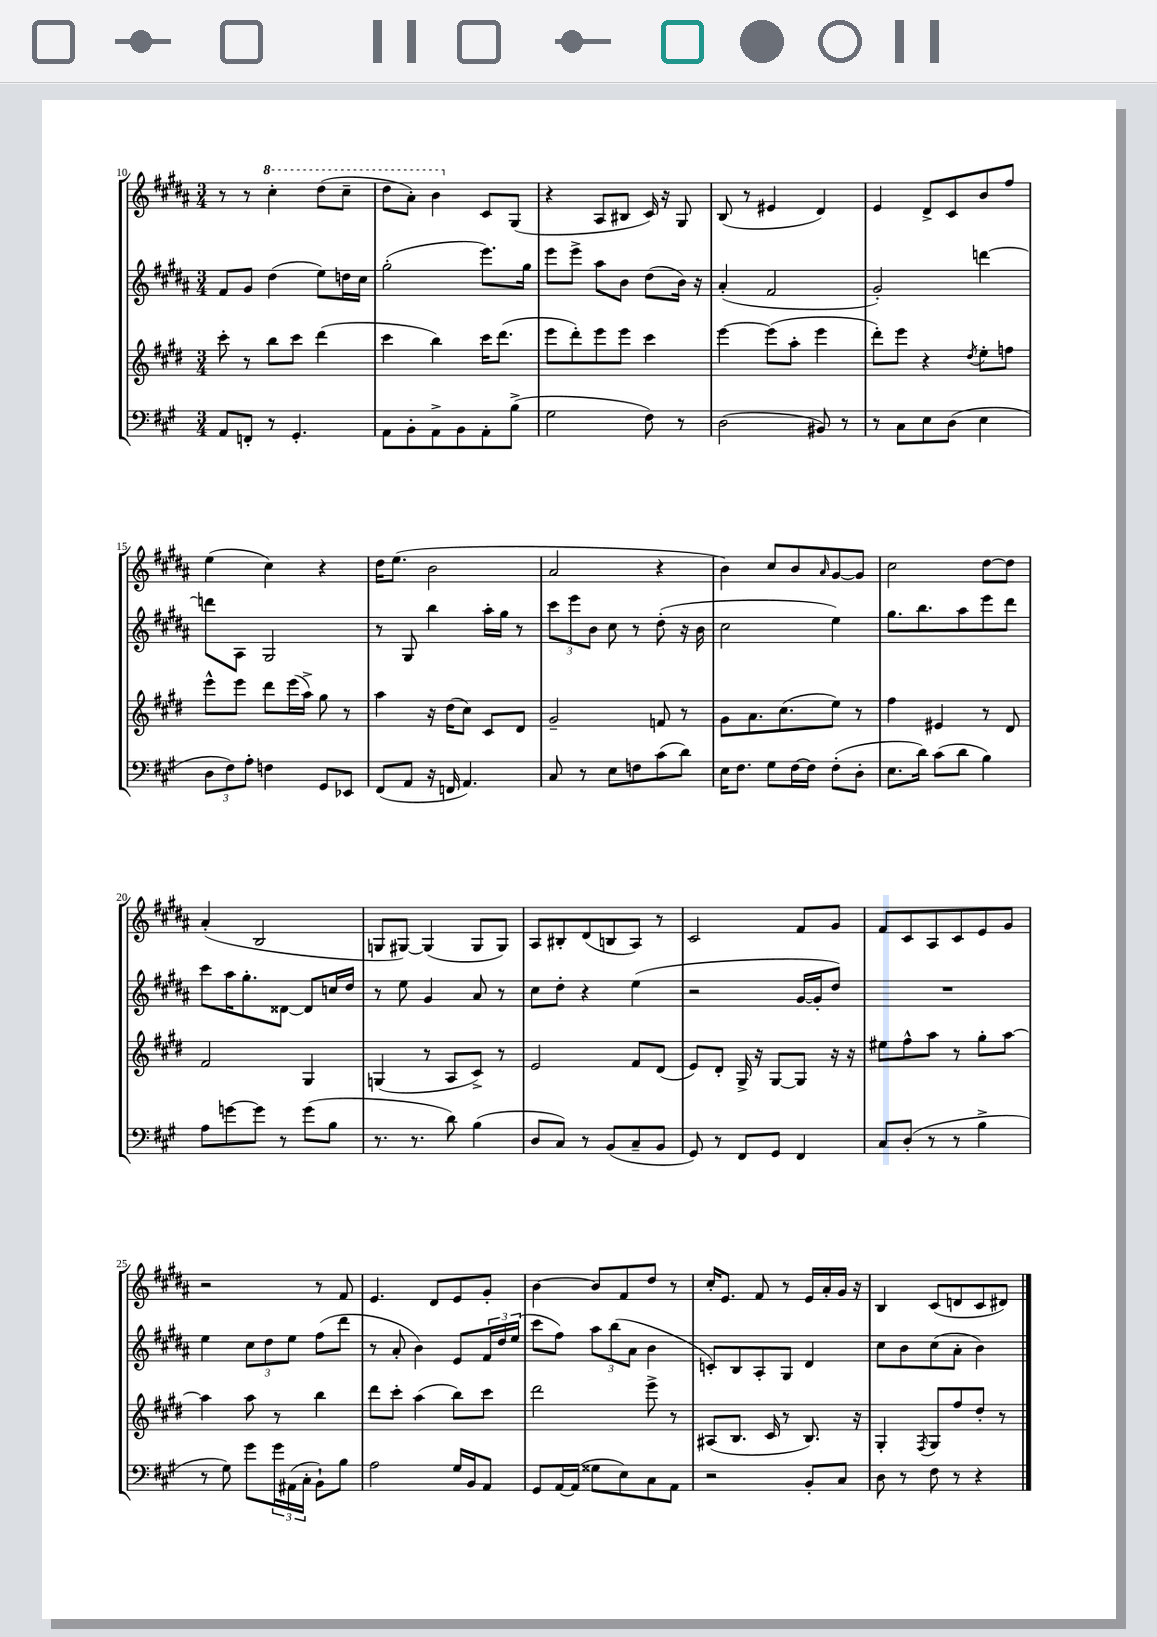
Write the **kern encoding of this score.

**kern	**kern	**kern	**kern
*staff4	*staff3	*staff2	*staff1
*clefF4	*clefG2	*clefG2	*clefG2
*k[f#c#g#]	*k[f#c#g#d#]	*k[f#c#g#d#a#]	*k[f#c#g#d#a#]
*M3/4	*M3/4	*M3/4	*M3/4
8AA/L	8ccc#'\	8f#/L	8r
8FF'/J	8r	8g#/J	8r
8r	8bb\L	(4dd#\	4ccc#'\
4.GG#'/	8ccc#\J	.	.
.	(4ddd#\	8ee\L)	(8ddd#\L
.	.	16dd\L	8ccc#~\J
.	.	16cc#\JJ	.
=	=	=	=
8AA\L	4ccc#\	(2gg#'\	8ddd#\L
8BB'\	.	.	8aa#'\J)
8AA^\	4bb\)	.	4bb\
8BB\	.	.	.
8AA'\	16ccc#\LK	8.eee\L)	8c#/L
.	(8.ddd#\J	.	.
(8B^\J	.	.	(8G#/J
.	.	16gg#\Jk	.
=	=	=	=
2G#\	8eee\L	8eee\L	4r
.	8ddd#'\)	8eee^\J	.
.	8eee\	8aa#\L	8A#/L
.	8eee\J	8b\J	8B#/J
8F#\)	4ccc#\	(8dd#\L	16c#/)
.	.	.	16r
8r	.	16b\Jk)	8G#/
.	.	16r	.
=	=	=	=
(2D\	[4eee\	(4a#'/	(8B/
.	.	.	8r
.	(8eee\]L	2f#/	4e#/
.	8aa'\J	.	.
8BB#/)	4eee\	.	4d#/)
8r	.	.	.
=	=	=	=
8r	8ddd#'\L)	2g#'/)	4e/
8C#\L	8eee\J	.	.
8E\	4r	.	8d#^/L
(8D\J	.	.	8c#/
.	8qdd#/	.	.
4E\	8ee'\L	[4ddd\	8b/
.	8ff\J	.	8ff#/J
=	=	=	=
12D\L	8eee^^\L	8ddd\]L	(4ee\
12F#\)	.	.	.
.	8eee\J	8A#\J	.
12A'\J	.	.	.
4F\	8ddd#\L	2G#/	4cc#\)
.	(16eee\L	.	.
.	16aa^\JJ)	.	.
8GG#/L	8gg#\	.	4r
8EE-/J	8r	.	.
=	=	=	=
(8FF#/L	4aa\	8r	16dd#\LK
.	.	.	(8.ee\J
8AA/J	.	8G#/	.
16r	16r	4bb\	2b\
16FF/	(16dd#\LK	.	.
4.AA/)	8cc#\J)	.	.
.	8c#/L	16aa#'\LL	.
.	.	16gg#\JJ	.
.	8d#/J	8r	.
=	=	=	=
8C#/	2g#~/	12ccc#\L	2a#/
.	.	12eee\	.
8r	.	.	.
.	.	12b\J	.
8E\L	.	8cc#\	.
8F\	.	8r	.
(8c#\	8f/	(8dd#'\	4r
8d\J)	8r	16r	.
.	.	16b\	.
=	=	=	=
16E\LK	8g#\L	2cc#\	4b\)
8.F#\J	.	.	.
.	8.a\	.	.
8G#\L	.	.	8cc#/L
.	(8.cc#\	.	.
[16F#\L	.	.	8b/
16F#\]JJ	.	.	.
.	.	.	16qqa#/
(8F#'\L	8ee\J)	4ee\)	[8g#/
8D'\J	8r	.	8g#/]J
=	=	=	=
8.E\L	4ff#\	8.gg#\L	2cc#\
16d\Jk)	.	8.bb\	.
(8c#\L	4e#/	.	.
8d\J	.	8aa#\	.
4B\)	8r	8eee\	[8dd#\L
.	8d#/	8ddd#\J	8dd#\]J
=	=	=	=
8A\L	2f#/	8ccc#\L	(4a#'/
[8g\	.	16aa#\K	.
.	.	8.gg#'\	.
8g\]J	.	.	2B/
8r	.	[8d##\J	.
(8g\L	4G#/	8d##/]L	.
8B\J	.	16cc/L	.
.	.	16dd#/JJ	.
=	=	=	=
8.r	(4G/	8r	8G/L
.	.	8ee\	[8G#/J)
8.r	.	.	.
.	8r	4g#/	(4G#/]
8d\)	8A/L	.	.
(4B\	8c#^/J)	8a#/	8G#/L
.	8r	8r	8G#/J)
=	=	=	=
8D/L	2e/	8cc#\L	8A#/L
8C#/J)	.	8dd#'\J	8B#'/
8r	.	4r	(8d#/
(8BB/L	.	.	8B/
8C#~/	8f#/L	(4ee\	8A#/J)
8BB/J	(8d#/J	.	8r
=	=	=	=
8GG#/)	8e/L)	2r	2c#/
8r	8d#'/J	.	.
8FF#/L	16G#^/	.	.
.	16r	.	.
8GG#/J	[8G#/L	.	.
4FF#/	8G#/]J	[16g#/LL	8f#/L
.	.	16g#'/]J	.
.	16r	8dd#/J)	8g#/J
.	16r	.	.
=	=	=	=
8C#/L	8ee#\L	2.r	8f#/L
(8D'/J	8ff#^^\	.	8c#/
8r	8aa\J	.	8A#/
8r	8r	.	8c#/
4B^\	8gg#'\L	.	8e/
.	[8aa\J	.	8g#/J
=	=	=	=
8r	4aa\]	4ee\	2r
8G#\)	.	.	.
8g#\L	8aa\	12cc#\L	.
.	.	12dd#\	.
24g#\L	8r	.	.
(24AA#\	.	12ee\J	.
24C#'\JJ	.	.	.
8BB`\L)	4bb\	(8ff#\L	8r
8B\J	.	8ddd#\J	8f#/
=	=	=	=
2A\	8ddd#\L	8r	4.e/
.	8ccc#'\J	8a#'/	.
.	(4aa\	4b\)	.
.	.	.	8d#/L
16G#/LL	8bb\L)	8e/L	8e/
16BB/J	.	.	.
8AA/J	8ccc#\J	24f#/L	8g#'/J
.	.	24dd#/	.
.	.	(24ee/JJ	.
=	=	=	=
8GG#/L	2ddd#\	8ccc#\L	[4b\
[16AA/L	.	8ff#\J)	.
(16AA/]JJ	.	.	.
8G##\L	.	12aa#\L	8b/]L
.	.	(12bb\	.
8E\)	.	.	8f#/
.	.	12a#\J	.
8C#\	8eee^\	4b\	8dd#/J
8AA\J	8r	.	8r
=	=	=	=
2r	(8A#/L	8c'/L)	16cc#'/LK
.	.	.	8.e/J
.	8.B/J	8B/	.
.	.	8A#'/	8f#/
.	16c#/	.	.
.	8r	8G#/J	8r
8BB'/L	8.B/)	4d#/	16e/LL
.	.	.	16a#'/
8C#/J	.	.	16g#/JJ
.	16r	.	16r
=	=	=	=
8D\	4G#'/	8cc#\L	4B/
8r	.	8b\	.
.	8qF#/	.	.
8F#\	8G#/L	(8cc#\	(8c#/L
8r	8ff#/	8a#'\J	8d/
4r	8dd#'/J	4b\)	8c#/
.	8r	.	8d#/J)
==	==	==	==
*-	*-	*-	*-
